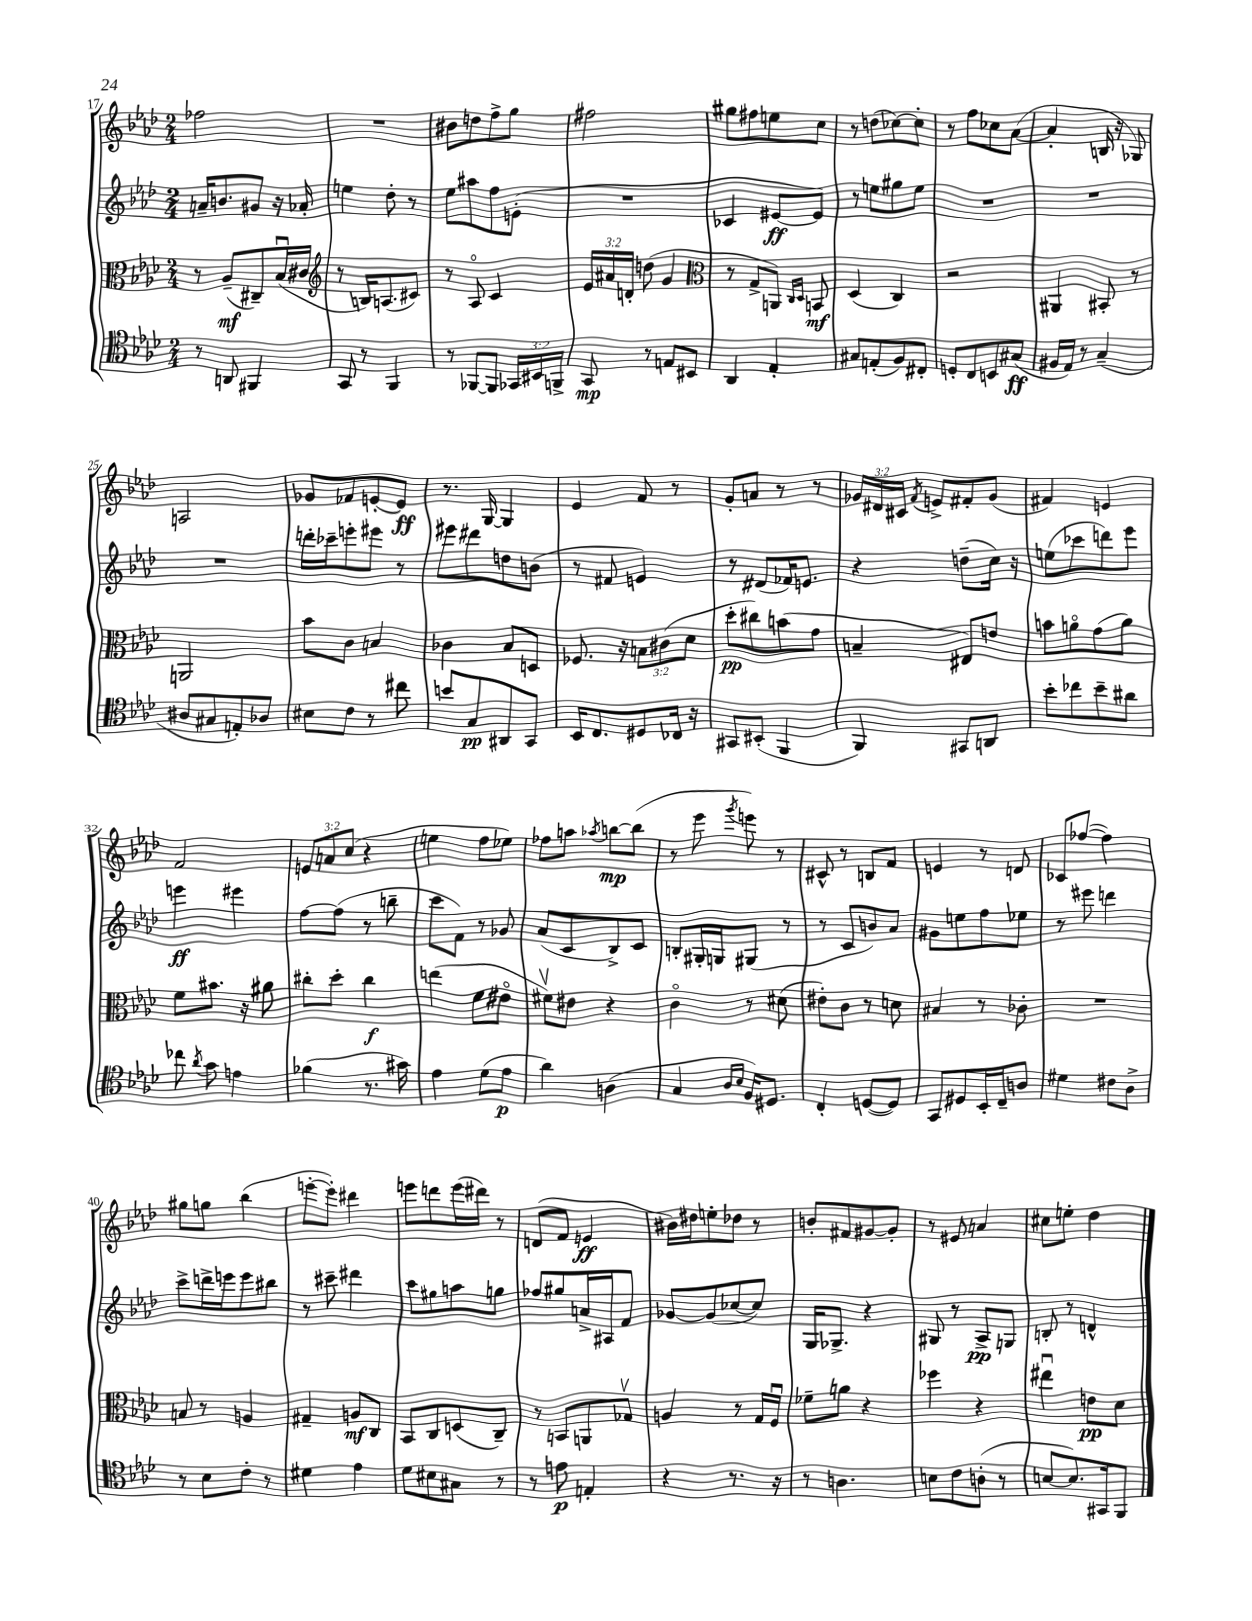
<<
\new StaffGroup <<
\new Staff = "s0" {
    \clef treble \key aes \major \numericTimeSignature \time 2/4 \override Staff.TupletNumber.text = #tuplet-number::calc-fraction-text
    \autoBeamOff fes''2 |
    R2 |
    bis'8[ d''8 f''8-> g''8] |
    fis''2 |
    gis''8[ fis''8 e''8 c''8] |
    r8 d''8[( ces''8~) ces''8]-. |
    r8 f''8[ ces''8 aes'8]~( |
    aes'4-. b16 r16 ges8) |
    a2 |
    ges'8[ fes'8 e'8~-. e'8]\ff |
    r8. g16~ g4 |
    ees'4 f'8 r8 |
    g'8[-. a'8] r8 r8 |
    \tuplet 3/2 { ges'16[ dis'16 cis'16] } \acciaccatura { f'8 } e'8[-> fis'8-. ges'8]( |
    fis'4) e'4 |
    f'2 |
    \tuplet 3/2 { e'8[ a'8 c''8]( } r4 |
    e''4 f''8[ ees''8]) |
    fes''8[ a''8] \acciaccatura { aes''8 } b''8[~\mp b''8]( |
    r8 ees'''8 \acciaccatura { g'''8 } e'''8) r8 |
    cis'8-^ r8 b8[ f'8] |
    e'4 r8 d'8 |
    ces'8[ fes''8]~( fes''4) |
    gis''8[ g''8] bes''4( |
    e'''8[~-. e'''8]-.) dis'''4 |
    e'''8[ d'''8 e'''16( dis'''16]) r8 |
    d'8[( f'8] e'4\ff |
    bis'16[) dis''16 e''8-. des''8] r8 |
    b'8[-. fis'8 gis'8~ gis'8]-. |
    r8 eis'8 a'4 |
    cis''8[ e''8]-. des''4 \bar "|." |
}
\new Staff = "s1" {
    \clef treble \key aes \major \numericTimeSignature \time 2/4
    \autoBeamOff a'16[-- b'8. gis'8] r16 aes'16-. |
    e''4 des''8-. r8 |
    ees''8[ ais''8 f''8 e'8]-.( |
    R2 |
    ces'4 eis'8[~\ff eis'8]) |
    r8 e''8[ gis''8 e''8] |
    R2 |
    R2 |
    R2 |
    d'''16[-. ces'''16-- e'''8-. eis'''8] r8 |
    eis'''8[ dis'''8 d''8 b'8]( |
    r8 fis'8 e'4) |
    r8 dis'8[( fes'16) e'8.] |
    r4 d''8[--( c''16]) r16 |
    e''8[( ces'''8 d'''8) ees'''8] |
    e'''4\ff eis'''4 |
    f''8[~ f''8]( r8 b''8-- |
    c'''8[ f'8]) r8 ges'8 |
    aes'8[( c'8 bes8->) c'8] |
    b8[-. gis16-. g16 gis8]( r8 |
    r8 c'8[ b'8) aes'8] |
    gis'8[ e''8 f''8 ees''8] |
    r8 eis'''8 d'''4 |
    c'''8[-> d'''16-> e'''16 e'''8 bis''8] |
    r8 cis'''8-- dis'''4 |
    c'''8[ gis''8 a''8 g''8] |
    fes''8[ gis''8 a'16-> ais16 f'8] |
    ges'8[~ ges'8( ces''8~ ces''8]) |
    g16[ ges8.]-> r4 |
    gis8 r8 aes8[->\pp g8] |
    b8-. r8 d'4-^ \bar "|." |
}
\new Staff = "s2" {
    \clef alto \key aes \major \numericTimeSignature \time 2/4 \override Staff.TupletNumber.text = #tuplet-number::calc-fraction-text
    \autoBeamOff r8 aes8[--\mf( cis8--) bes16\downbow( cis'16] |
    \clef treble r8 b16[) a8.( cis'8]) |
    r8 aes8\flageolet c'4 |
    \tuplet 3/2 { ees'16[ ais'16 d'16]-. } d''8( g'4 |
    \clef alto r8 g8[-> a,8]) \grace { c16[ des16] } b,8\mf |
    des4( c4) |
    r2 |
    ais,4 bis,8-. r8 |
    a,2 |
    bes'8[ c'8] b4 |
    ces'4 bes8[ d8] |
    fes8. r16 \tuplet 3/2 { b8[ cis'8( des'8] } |
    des''8[-.\pp cis''8) b'8( g'8] |
    b4-- eis8[) e'8] |
    b'8[ a'8\flageolet g'8( a'8]) |
    f'8[ bis'8.] r16 ais'8 |
    cis''8[-. des''8]-. cis''4\f |
    e''4( f'8[ eis'8]\flageolet |
    fis'8[\upbow) eis'8] r4 |
    c'4\flageolet r8 dis'8( |
    eis'8[-.) c'8] r8 d'8 |
    bis4 r8 ces'8-. |
    R2 |
    b8 r8 a4 |
    gis4-- a8[\mf c8] |
    bes,8[ c8 d8( c8]--) |
    r8 b,8[ a,8 ges8]\upbow |
    a4 r8 g16[ f16]\downbow |
    fes'8[-- a'8] r4 |
    fes''4 r4 |
    eis''4\downbow e'8[\pp des'8] \bar "|." |
}
\new Staff = "s3" {
    \clef tenor \key aes \major \numericTimeSignature \time 2/4 \override Staff.TupletNumber.text = #tuplet-number::calc-fraction-text
    \autoBeamOff r8 a,8 fis,4 |
    g,8 r8 f,4 |
    r8 fes,8[~ fes,8] \tuplet 3/2 { ges,16[ bis,16 f,16]-> } |
    g,8\mp r8 e8[ bis,8] |
    aes,4 ees4-. |
    gis8[ e8-.( f8) cis8]-. |
    d8[-. c8 b,8 gis8]\ff( |
    fis16[ ees16]) r8 g4--( |
    ais8[ gis8 e8-.) aes8] |
    bis8[ c'8] r8 cis''8 |
    b'8[ g8\pp ais,8 g,8] |
    bes,16[ c8. dis8 ces16] r16 |
    gis,8[ bis,8]-.( f,4 |
    f,4) gis,8[ a,8] |
    bes'8[-. ces''8 bes'8-- ais'8] |
    ces''8 \acciaccatura { aes'8 } g'8 e'4 |
    fes'4( r8. gis'16) |
    ees'4 des'8[( ees'8]\p |
    aes'4) a4( |
    g4 \grace { aes16[ bes16] } f16[) dis8.] |
    c4-. d8[~( d8]) |
    g,8[ dis8 bes,16-. c16-- a8] |
    dis'4 cis'8[ aes8]-> |
    r8 bes8[ c'8]-. r8 |
    dis'4 ees'4 |
    des'8[ bis8 gis8] r8 |
    r8 e'8\p e4-. |
    r4 r8. r16 |
    r8 a4. |
    b8[ c'8 a8]-.( r8 |
    b8[~ b8.) gis,16 f,8] \bar "|." |
}
>>
>>
\layout { \context { \Score currentBarNumber = #17 } }
